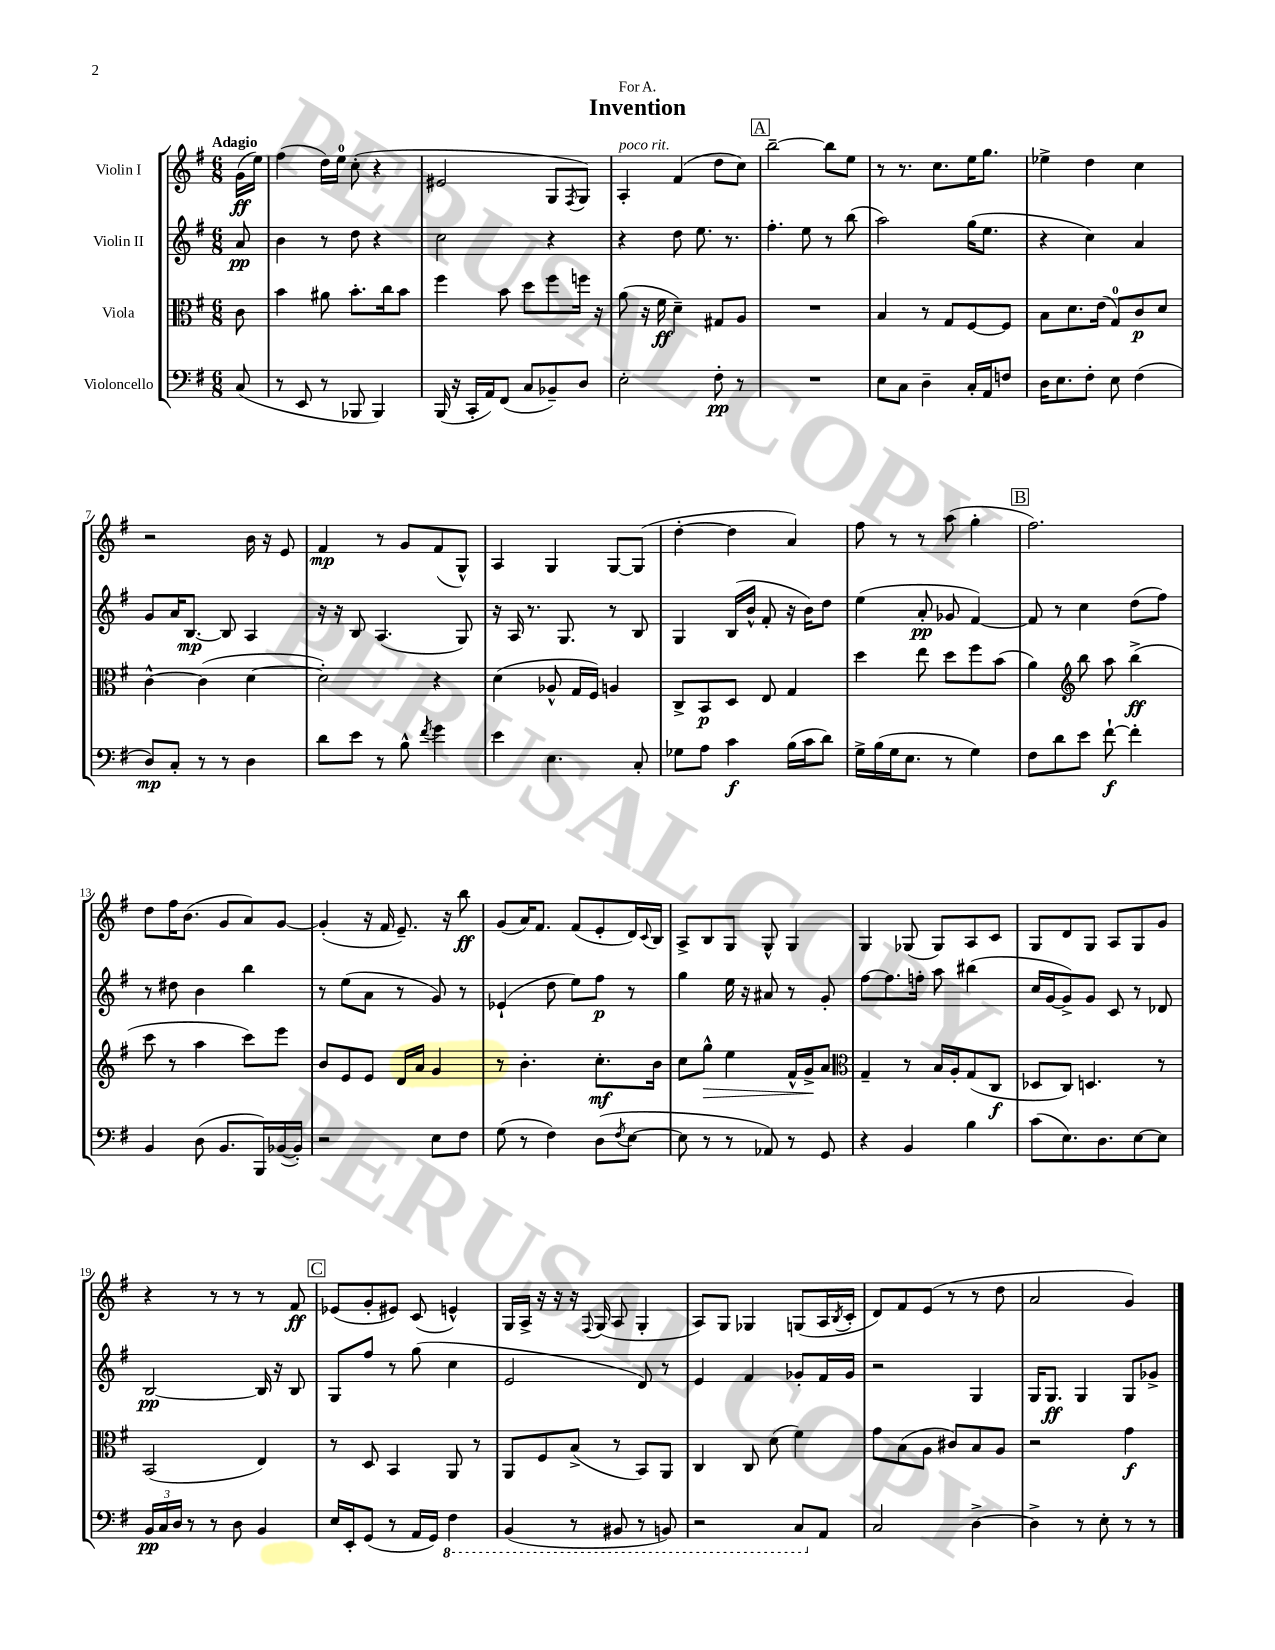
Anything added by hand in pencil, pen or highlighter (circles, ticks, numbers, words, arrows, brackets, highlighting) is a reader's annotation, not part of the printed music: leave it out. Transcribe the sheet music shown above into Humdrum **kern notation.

**kern	**kern	**kern	**kern
*staff4	*staff3	*staff2	*staff1
*clefF4	*clefC3	*clefG2	*clefG2
*k[f#]	*k[f#]	*k[f#]	*k[f#]
*M6/8	*M6/8	*M6/8	*M6/8
(8C/	8c\	8a/	(16g\LL
.	.	.	16ee\JJ)
=	=	=	=
8r	4b\	4b\	(4ff#\
8EE/	.	.	.
8r	8a#\	8r	16dd\LL)
.	.	.	16ee\JJ
8BBB-/	8.b'\L	8dd\	(8cc'\
4BBB-/)	.	4r	4r
.	16cc\k	.	.
.	8b\J	.	.
=	=	=	=
(16BBB/	4ff#\	2cc\	2e#/
16r	.	.	.
16CC'/LL	.	.	.
16AA/J)	.	.	.
(8FF#/J	8b\	.	.
8C/L	8dd\L	.	.
8BB-~/)	8ff#\	4r	8G/L
.	.	.	8qF#/
8D/J	16ff\Jk	.	8G/J)
.	16r	.	.
=	=	=	=
2E'\	(8a\	4r	4A'/
.	16r	.	.
.	16f#\	.	.
.	4d~\)	8dd\	(4f#/
.	.	8.ee\	.
8F#'\	8G#/L	.	8dd\L
.	.	8.r	.
8r	8A/J	.	8cc\J)
=	=	=	=
2.r	2.r	4.ff#'\	[2bb~\
.	.	8ee\	.
.	.	8r	8bb\]L
.	.	(8bb\	8ee\J
=	=	=	=
8E\L	4B/	2aa\)	8r
8C\J	.	.	8.r
4D~\	8r	.	.
.	.	.	8.cc\L
.	8G/L	.	.
16C'/LL	[8F#/	(16gg\LK	16ee\K
16AA/J	.	8.ee\J	8.gg\J
8F/J	8F#/]J	.	.
=	=	=	=
16D\LK	8B\L	4r	4ee-^\
8.E\	.	.	.
.	8.d\	.	.
8F#'\J	.	4cc\)	4dd\
.	(16e\Jk	.	.
8E\	8G/L)	.	.
(4F#\	8c/	4a/	4cc\
.	8d/J	.	.
=	=	=	=
8D/L)	[4c^^\	8g/L	2r
8C'/J	.	16a/K	.
.	.	[8.B/J	.
8r	(4c\]	.	.
8r	.	8B/]	.
4D\	[4d\	4A/	16b\
.	.	.	16r
.	.	.	8e/
=	=	=	=
8d\L	2d'\])	16r	4f#/
.	.	16r	.
8e\J	.	8B/	.
8r	.	(4.A/	8r
8B^^\	.	.	8g/L
8qf#/	.	.	.
4g\	4r	.	(8f#/
.	.	8G/)	8G^^/J)
=	=	=	=
4e\	(4d\	16r	4A/
.	.	16A/	.
.	.	8.r	.
4.E\	8A-^^/	.	4G/
.	.	8.G/	.
.	16G/LL	.	.
.	16F#/JJ)	.	.
.	4A/	8r	[8G/L
8C'/	.	8B/	(8G/]J
=	=	=	=
8G-\L	8C^/L	4G/	[4dd'\
8A\J	8BB/	.	.
4c\	8D/J	(16B/LL	4dd\]
.	.	16b^^/JJ	.
.	8E/	8f#'/	.
(16B\LL	4G/	16r	4a/)
16c\J	.	16b\LK)	.
8d\J)	.	8dd\J	.
=	=	=	=
16G^\LL	4dd\	(4ee\	8ff#\
(16B\	.	.	.
16G\J	.	.	8r
8.E\J	.	.	.
.	8ee\	8a'/	8r
8r	8dd\L	8g-/	(8aa\
4G\)	8ff#\	[4f#/)	4gg'\
.	(8b\J	.	.
=	=	=	=
8F#\L	4a\)	8f#/]	2.ff#\)
8d\	.	8r	.
*	*clefG2	*	*
8e\J	8bb\	4cc\	.
[8f#`\	8aa\	.	.
4f#'\]	(4bb^\	(8dd\L	.
.	.	8ff#\J)	.
=	=	=	=
4BB/	8ccc\	8r	8dd\L
.	8r	8dd#\	16ff#\K
.	.	.	(8.b\J
(8D\	4aa\	4b\	.
8.BB/L	.	.	8g/L
.	8ccc\L)	4bb\	8a/)
16BBB/L)	.	.	.
([16BB-/	8eee\J	.	[8g/J
16BB-'/]JJ)	.	.	.
=	=	=	=
2r	8b/L	8r	(4g'/]
.	8e/	(8ee\L	.
.	8e/J	8a\J	16r
.	.	.	16f#/
.	16d/LL	8r	8.e~/)
.	16a/JJ	.	.
8E\L	4g/	8g/)	.
.	.	.	16r
8F#\J	.	8r	8bb\
=	=	=	=
(8G\	8r	(4e-`/	(8g/L
8r	4.b'\	.	16a/K)
.	.	.	8.f#/J
4F#\)	.	8dd\	.
.	.	8ee\L)	(8f#/L
(8D\L	8.cc'\L	8ff#\J	8e'/
8qF#/	.	.	.
[8E\J	.	8r	16d/L)
.	.	.	8qqc/
.	16b\Jk	.	16B/JJ
=	=	=	=
8E\]	8cc\L	4gg\	8A^/L
8r	8gg^^\J	.	8B/
8r	4ee\	16ee\	8G/J
.	.	16r	.
8AA-/)	.	8a#/	8G^^/
8r	16f#^^/LL	8r	4G/
.	16g^/J	.	.
8GG/	8a/J	8g'/	.
=	=	=	=
*	*clefC3	*	*
4r	4G~/	[8ff#\L	4G/
.	.	8.ff#\]	.
4BB/	8r	.	(8G-/
.	.	16ff'\Jk	.
.	16B/LL	8aa\	8G-/L)
.	16A'/J	.	.
4B\	(8G/	(4bb#\	8A/
.	8C/J	.	8c/J
=	=	=	=
(8c\L	8D-/L	16cc/LL	8G/L
.	.	[16g/J	.
8.E\)	8C/J)	8g^/])	8d/
.	4.D/	8g/J	8G/J
8.D\	.	.	.
.	.	8c/	8A/L
[8E\	.	8r	8G/
8E\]J	8r	8d-/	8g/J
=	=	=	=
24BB/LL	(2BB/	[2B/	4r
24C/	.	.	.
24D/JJ	.	.	.
8r	.	.	.
8r	.	.	8r
8D\	.	.	8r
4BB/	4E/)	16B/]	8r
.	.	16r	.
.	.	8B/	8f#/
=	=	=	=
16E/LL	8r	8G/L	(8e-/L
16EE'/J	.	.	.
(8GG/J	8D/	8ff#/J	8g'/
8r	4BB/	8r	8e#/J)
16AA/LL	.	(8gg\	(8c/
16GG/JJ)	.	.	.
4FF#\	8AA/	4cc\	4e^^/)
.	8r	.	.
=	=	=	=
(4BBB/	8AA/L	2e/	16G/LL
.	.	.	16A^/JJ
.	8F#/	.	16r
.	.	.	16r
8r	(8B^/J	.	16r
.	.	.	8qqF#/
.	.	.	(16G/
8BBB#/	8r	.	8A/
8r	8BB/L)	8d/)	4G'/
8BBB/)	8AA/J	8r	.
=	=	=	=
2r	4C/	4e/	8A/L)
.	.	.	8G/J
.	8C/	4f#/	4G-/
.	(8d\	.	.
8CC/L	4f#\)	8g-'/L	(8G/L
8AA/J	.	16f#/L	16A/L
.	.	.	8qB/
.	.	16g-/JJ	16c'/JJ
=	=	=	=
2C/	8g\L	2r	8d/L)
.	(8B\	.	8f#/
.	8A\J	.	(8e/J
.	8c#/L)	.	8r
[4D^\	8B/	4G/	8r
.	8A/J	.	8dd\
=	=	=	=
4D^\]	2r	16G/LK	2a/
.	.	8.G/J	.
8r	.	4G/	.
8E'\	.	.	.
8r	4g\	8G/L	4g/)
8r	.	8g-^/J	.
==	==	==	==
*-	*-	*-	*-
